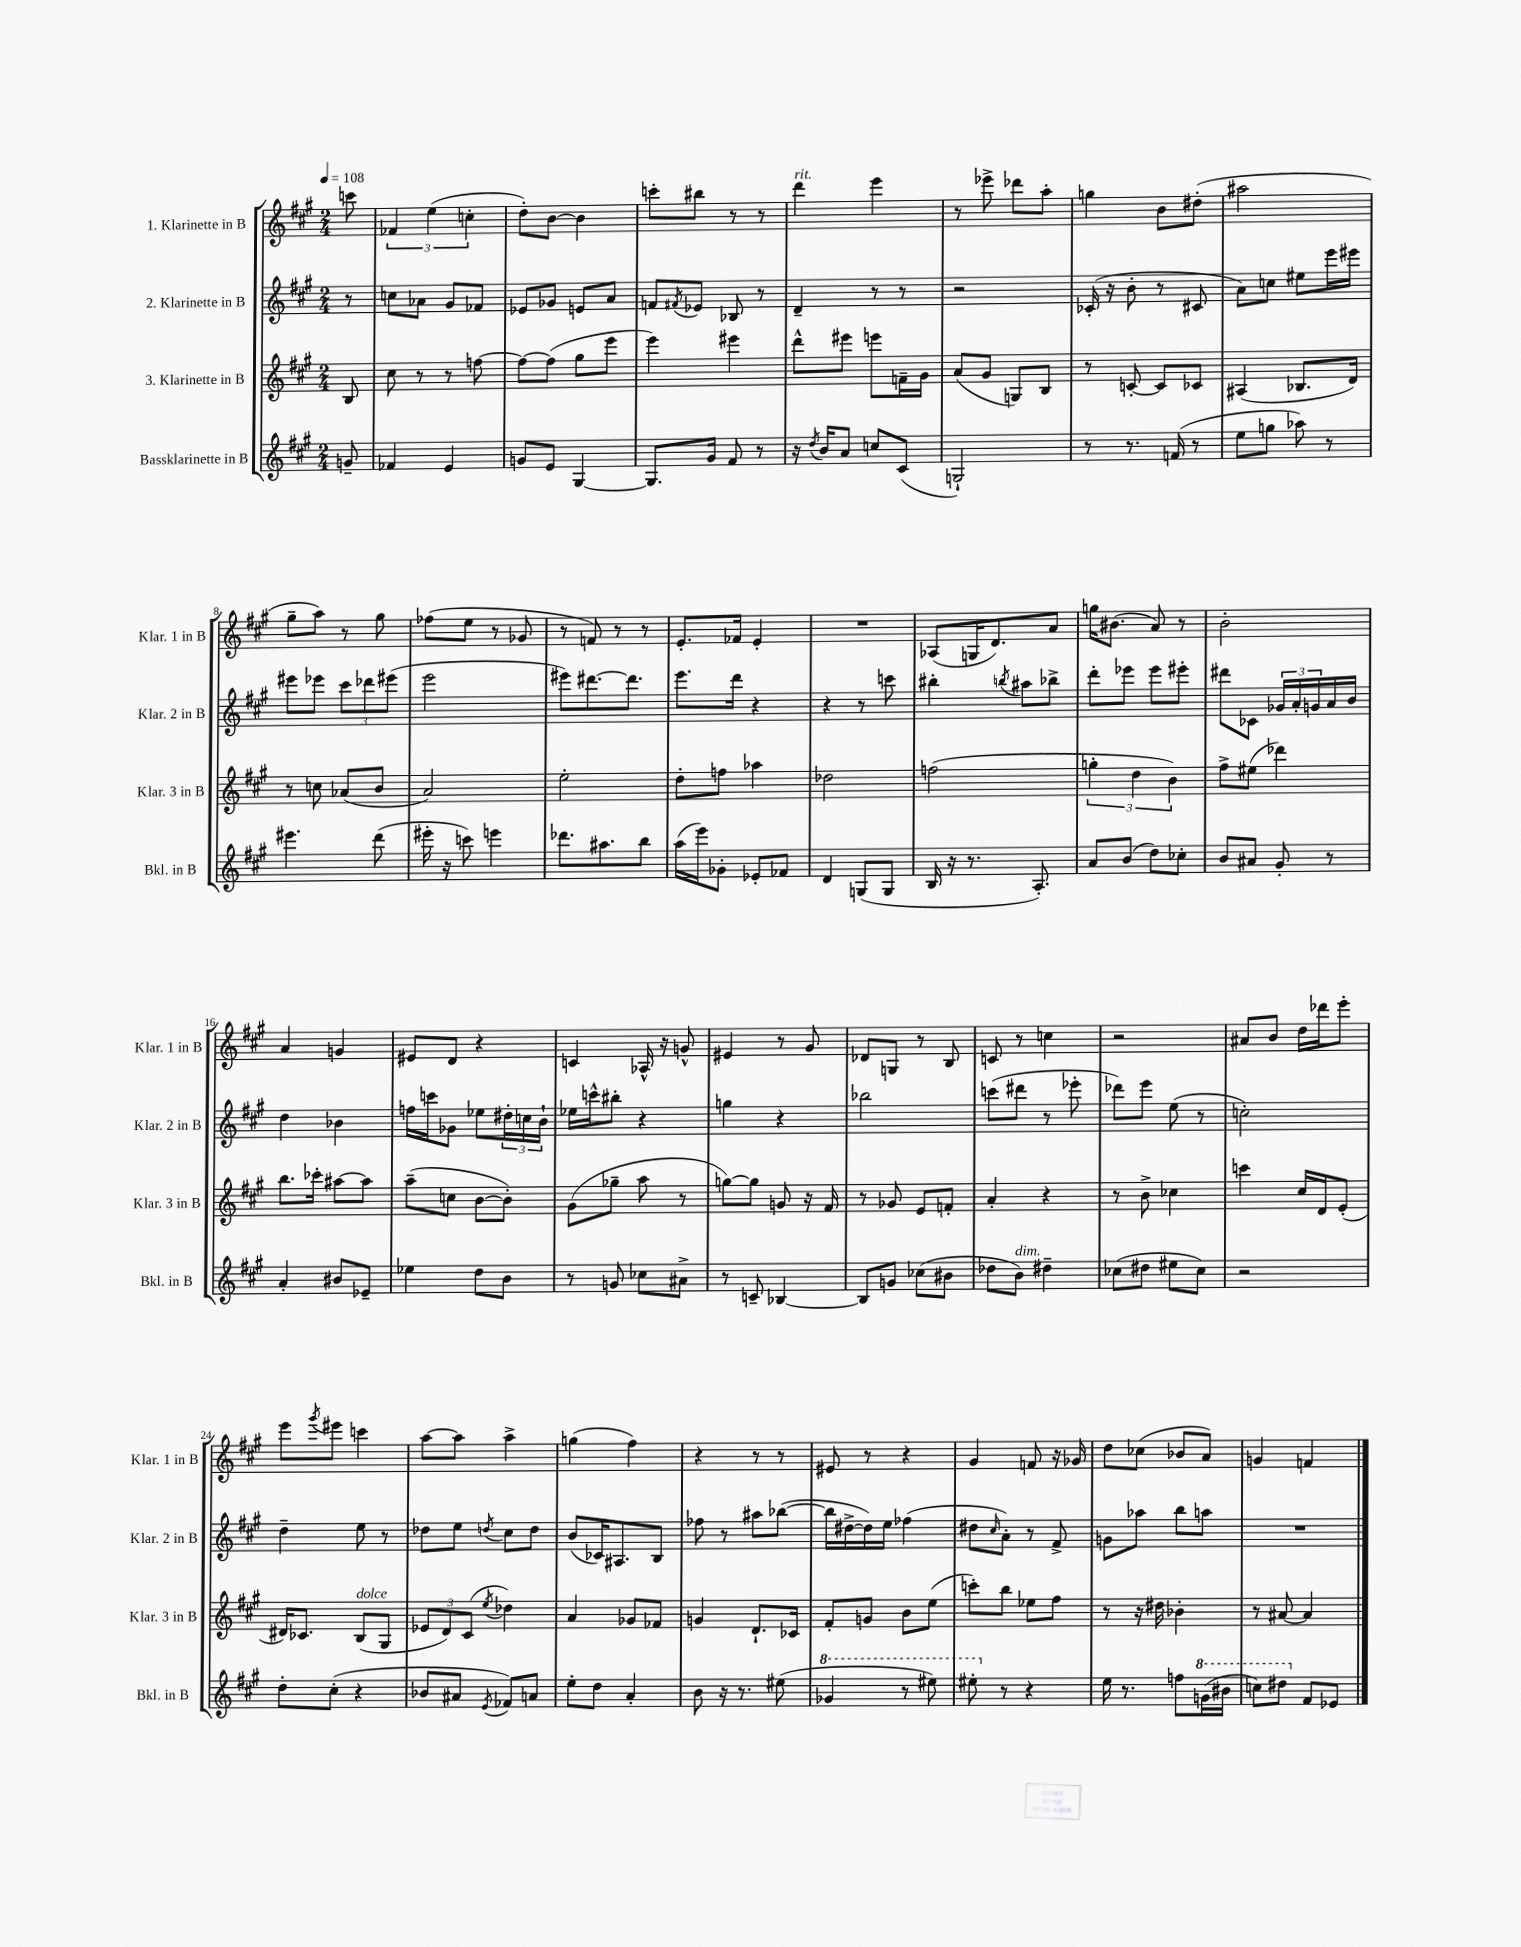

**kern	**kern	**kern	**kern
*part4	*part3	*part2	*part1
*staff4	*staff3	*staff2	*staff1
*I"Bassklarinette in B	*I"3. Klarinette in B	*I"2. Klarinette in B	*I"1. Klarinette in B
*I'Bkl. in B	*I'Klar. 3 in B	*I'Klar. 2 in B	*I'Klar. 1 in B
*clefG2	*clefG2	*clefG2	*clefG2
*k[f#c#g#]	*k[f#c#g#]	*k[f#c#g#]	*k[f#c#g#]
*M2/4	*M2/4	*M2/4	*M2/4
*MM108	*MM108	*MM108	*MM108
=	=	=	=
8gn~/	8B/	8r	8cccn\
=1	=1	=1	=1
4f-X/	8cc#\	8ccn\L	6f-X/
.	8r	8a-X\J	.
.	.	.	(6ee\
4e/	8r	8g#/L	.
.	.	.	6ccn'\
.	[8ffn\	8f-X/J	.
=2	=2	=2	=2
8gn/L	8ff\L_	8e-X/L	8dd'\L)
8e/J	(8ff\J]	8g-X/J	[8b\J
[4G#/	8gg#\L	8en/L	4b\]
.	8eee\J	8a/J	.
=3	=3	=3	=3
8.G#/L]	4eee\)	8fn/L	8cccn'\L
.	.	8qf#X/	.
.	.	8e-X/J	8bb#X\J
16g#/Jk	.	.	.
8f#/	4eee#X\	8B-X/	8r
8r	.	8r	8r
=4	=4	=4	=4
!	!	!	!LO:TX:a:i:t=rit.
16r	8ddd^^\L	4d~/	4ddd\
8qdd/	.	.	.
16b/KL	.	.	.
8a/J	8eee#X\J	.	.
8ccn/L	8eeen\L	8r	4eee\
(8c#/J	16fn~\L	8r	.
.	16g#\JJ	.	.
=5	=5	=5	=5
2Gn`/)	(8a/L	2r	8r
.	8g#/J	.	8eee-X^\
.	8Gn/L)	.	8ddd-X\L
.	8B/J	.	8aa'\J
=6	=6	=6	=6
8r	8r	(16c-X'/	4ggn\
.	.	16r	.
8.r	[8cn'/	8b'\	.
.	8c/L]	8r	8b\L
(16fn/	.	.	.
8r	8c-X/J	8c#X/	(8dd#X'\J
=7	=7	=7	=7
8ee\L	(4A#X/	8a\L)	2aa#X\
8ggn\J	.	8ccn\J	.
8aa-X\)	8.B-X/L	8ee#X\L	.
8r	.	16eee\L	.
.	16d/Jk)	16eee#X\JJ	.
!!LO:LB:g=z
=8	=8	=8	=8
4.eee#X\	8r	8eee#X\L	8gg#~\L
.	8ccn\	8eee-X\J	8aa\J)
.	(8a-X/L	12ccc#\L	8r
.	.	12ddd-X\	.
(8ddd\	8b/J	.	8gg#\
.	.	(12eee#X\J	.
=9	=9	=9	=9
16eee#X'\	2a/)	2eee\	(8ff-X\L
16r	.	.	.
8cccn\)	.	.	8ee\J
4eeen\	.	.	8r
.	.	.	8g-X/
=10	=10	=10	=10
8.ddd-X\L	2ee'\	8eee#X\L)	8r
.	.	[8.ddd#X\	8fn/)
8.aa#X\	.	.	.
.	.	.	8r
.	.	8.ddd#\J]	.
8bb\J	.	.	8r
=11	=11	=11	=11
(16aa\LL	8dd'\L	8.eee\L	8.e'/L
16eee\J)	.	.	.
8g-X'\J	8ffn\J	.	.
.	.	16ddd\Jk	16f-X/Jk
8e-X'/L	4aa-X\	4r	4e'/
8f-X/J	.	.	.
=12	=12	=12	=12
4d/	2dd-X\	4r	2r
(8Gn/L	.	8r	.
8G/J	.	8cccn\	.
=13	=13	=13	=13
16B/	(2ffn\	4bb#X'\	(8A-X/L
16r	.	.	.
8.r	.	.	16Gn/K
.	.	.	8.d/)
.	.	8qbbn/	.
.	.	8aa#X\L	.
8.A'/)	.	.	.
.	.	8bb-X^\J	8a/J
=14	=14	=14	=14
8a/L	6ggn'\	8ddd'\L	16ggn\KL
.	.	.	(8.b#X\J
(8b/J	.	8eee-X\J	.
.	6dd\	.	.
8dd\L)	.	8eee-\L	8a/)
.	6b\)	.	.
8cc-X'\J	.	8eee#X'\J	8r
=15	=15	=15	=15
8b/L	8ff#^\L	8ddd#X\L	2b'\
8a#X/J	(8ee#X\J	8c-X\J	.
8g#'/	4ddd-X\)	24g-X/LL	.
.	.	24a'/	.
.	.	24gn/	.
8r	.	16a/	.
.	.	16b/JJ	.
!!LO:LB:g=z
=16	=16	=16	=16
4a'/	8.bb\L	4dd\	4a/
.	16ccc-X'\Jk	.	.
8b#X/L	[8aa#X\L	4b-X\	4gn/
8e-X~/J	8aa#\J]	.	.
=17	=17	=17	=17
4ee-X\	(8aa~\L	16ffn\LL	8e#X/L
.	.	16cccn\J	.
.	8ccn\J	8g-X\J	8d/J
8dd\L	[8b\L	8ee-X\L	4r
8b\J	8b'\J])	24dd#X'\L	.
.	.	24ccn\	.
.	.	24b`\JJ	.
=18	=18	=18	=18
8r	(8g#\L	16ee-X\LL	4cn/
.	.	16cccn^^\J	.
8gn/	8gg-X~\J	8bb#X'\J	.
8cc-X\L	8aa\	4r	16A-X^^/
.	.	.	16r
8a#X^\J	8r	.	8gn^^/
=19	=19	=19	=19
8r	[8ggn\L)	4ggn\	4e#X/
8cn~/	8gg\J]	.	.
[4B-X/	8gn/	4r	8r
.	16r	.	8g#/
.	16f#/	.	.
=20	=20	=20	=20
8B-/L]	8r	2bb-X\	8d-X/L
8gn/J	8g-X/	.	8Gn/J
(8cc-X\L	8e/L	.	8r
8b#X\J	8fn'/J	.	8B/
=21	=21	=21	=21
8dd-X\L	4a'/	(8cccn\L	8cn/
!LO:TX:a:i:t=dim.	!	!	!
8b\J)	.	8ddd#X\J	8r
4dd#X~\	4r	8r	4ccn\
.	.	8eee-X'\	.
=22	=22	=22	=22
(8cc-X\L	8r	8ddd-X\L)	2r
8dd#X\J	8b^\	8eee\J	.
8ee#X\L	4cc-X\	(8ee\	.
8cc-\J)	.	8r	.
=23	=23	=23	=23
2r	4cccn\	2ccn'\)	8a#X/L
.	.	.	8b/J
.	16cc#/LL	.	16dd\LL
.	16d/J	.	16ddd-X\J
.	(8e'/J	.	8eee'\J
!!LO:LB:g=z
=24	=24	=24	=24
8dd'\L	16d#X/KL)	4dd~\	8eee\L
.	8.c-X/J	.	.
.	.	.	8qggg#/
(8cc#'\J	.	.	8eee#X\J
!	!LO:TX:a:i:t=dolce	!	!
4r	(8B/L	8ee\	4cccn\
.	8G#/J	8r	.
=25	=25	=25	=25
8b-X/L	12e-X/L	8dd-X\L	[8aa\L
.	12d/)	.	.
8a#X/J	.	8ee\J	8aa\J]
.	(12c#/J	.	.
8qe/	8qee/	8qddn/	.
8f-X/L)	4dd-X\)	8cc#\L	4aa^\
8an/J	.	8dd\J	.
=26	=26	=26	=26
8ee'\L	4a/	(8b/L	(4ggn\
8dd\J	.	16c-X/K)	.
.	.	8.A#X/	.
4a'/	8g-X/L	.	4ff#\)
.	8f-X/J	8B/J	.
=27	=27	=27	=27
8b\	4gn/	8ff-X\	4r
16r	.	8r	.
8.r	.	.	.
.	8.d`/L	8aa#X\L	8r
(8ee#X\	.	([8bb-X\J	8r
.	16c-X/Jk	.	.
=28	=28	=28	=28
*8va	*	*	*
4gg-X/	8f#'/L	16bb-\LL]	8e#X/
.	.	[16dd#X^\	.
.	8gn/J	16dd#\])	8r
.	.	16ee\JJ	.
8r	8b\L	(4ff-X\	4r
8eee#X\)	(8ee\J	.	.
=29	=29	=29	=29
8eee#X'\	8cccn'\L)	8dd#X\L	4g#/
.	.	16qqcc#/	.
*X8va	*	*	*
8r	8bb\J	8a'\J)	.
4r	8ee-X\L	8r	8fn/
.	8ff#\J	8f#^/	16r
.	.	.	16g-X/
=30	=30	=30	=30
16ee\	8r	8gn\L	8dd\L
8.r	.	.	.
.	16r	8aa-X\J	(8cc-X\J
.	16dd#X\	.	.
8ffn\L	4b-X'\	8bb\L	8b-X/L
*8va	*	*	*
(16ggn\L	.	8aan\J	8a/J)
16bb#X\JJ	.	.	.
=31	=31	=31	=31
8cccn\L)	8r	2r	4gn/
8ddd#X\J	[8a#X/	.	.
*X8va	*	*	*
8f#/L	4a#/]	.	4fn/
8e-X/J	.	.	.
==	==	==	==
*-	*-	*-	*-
